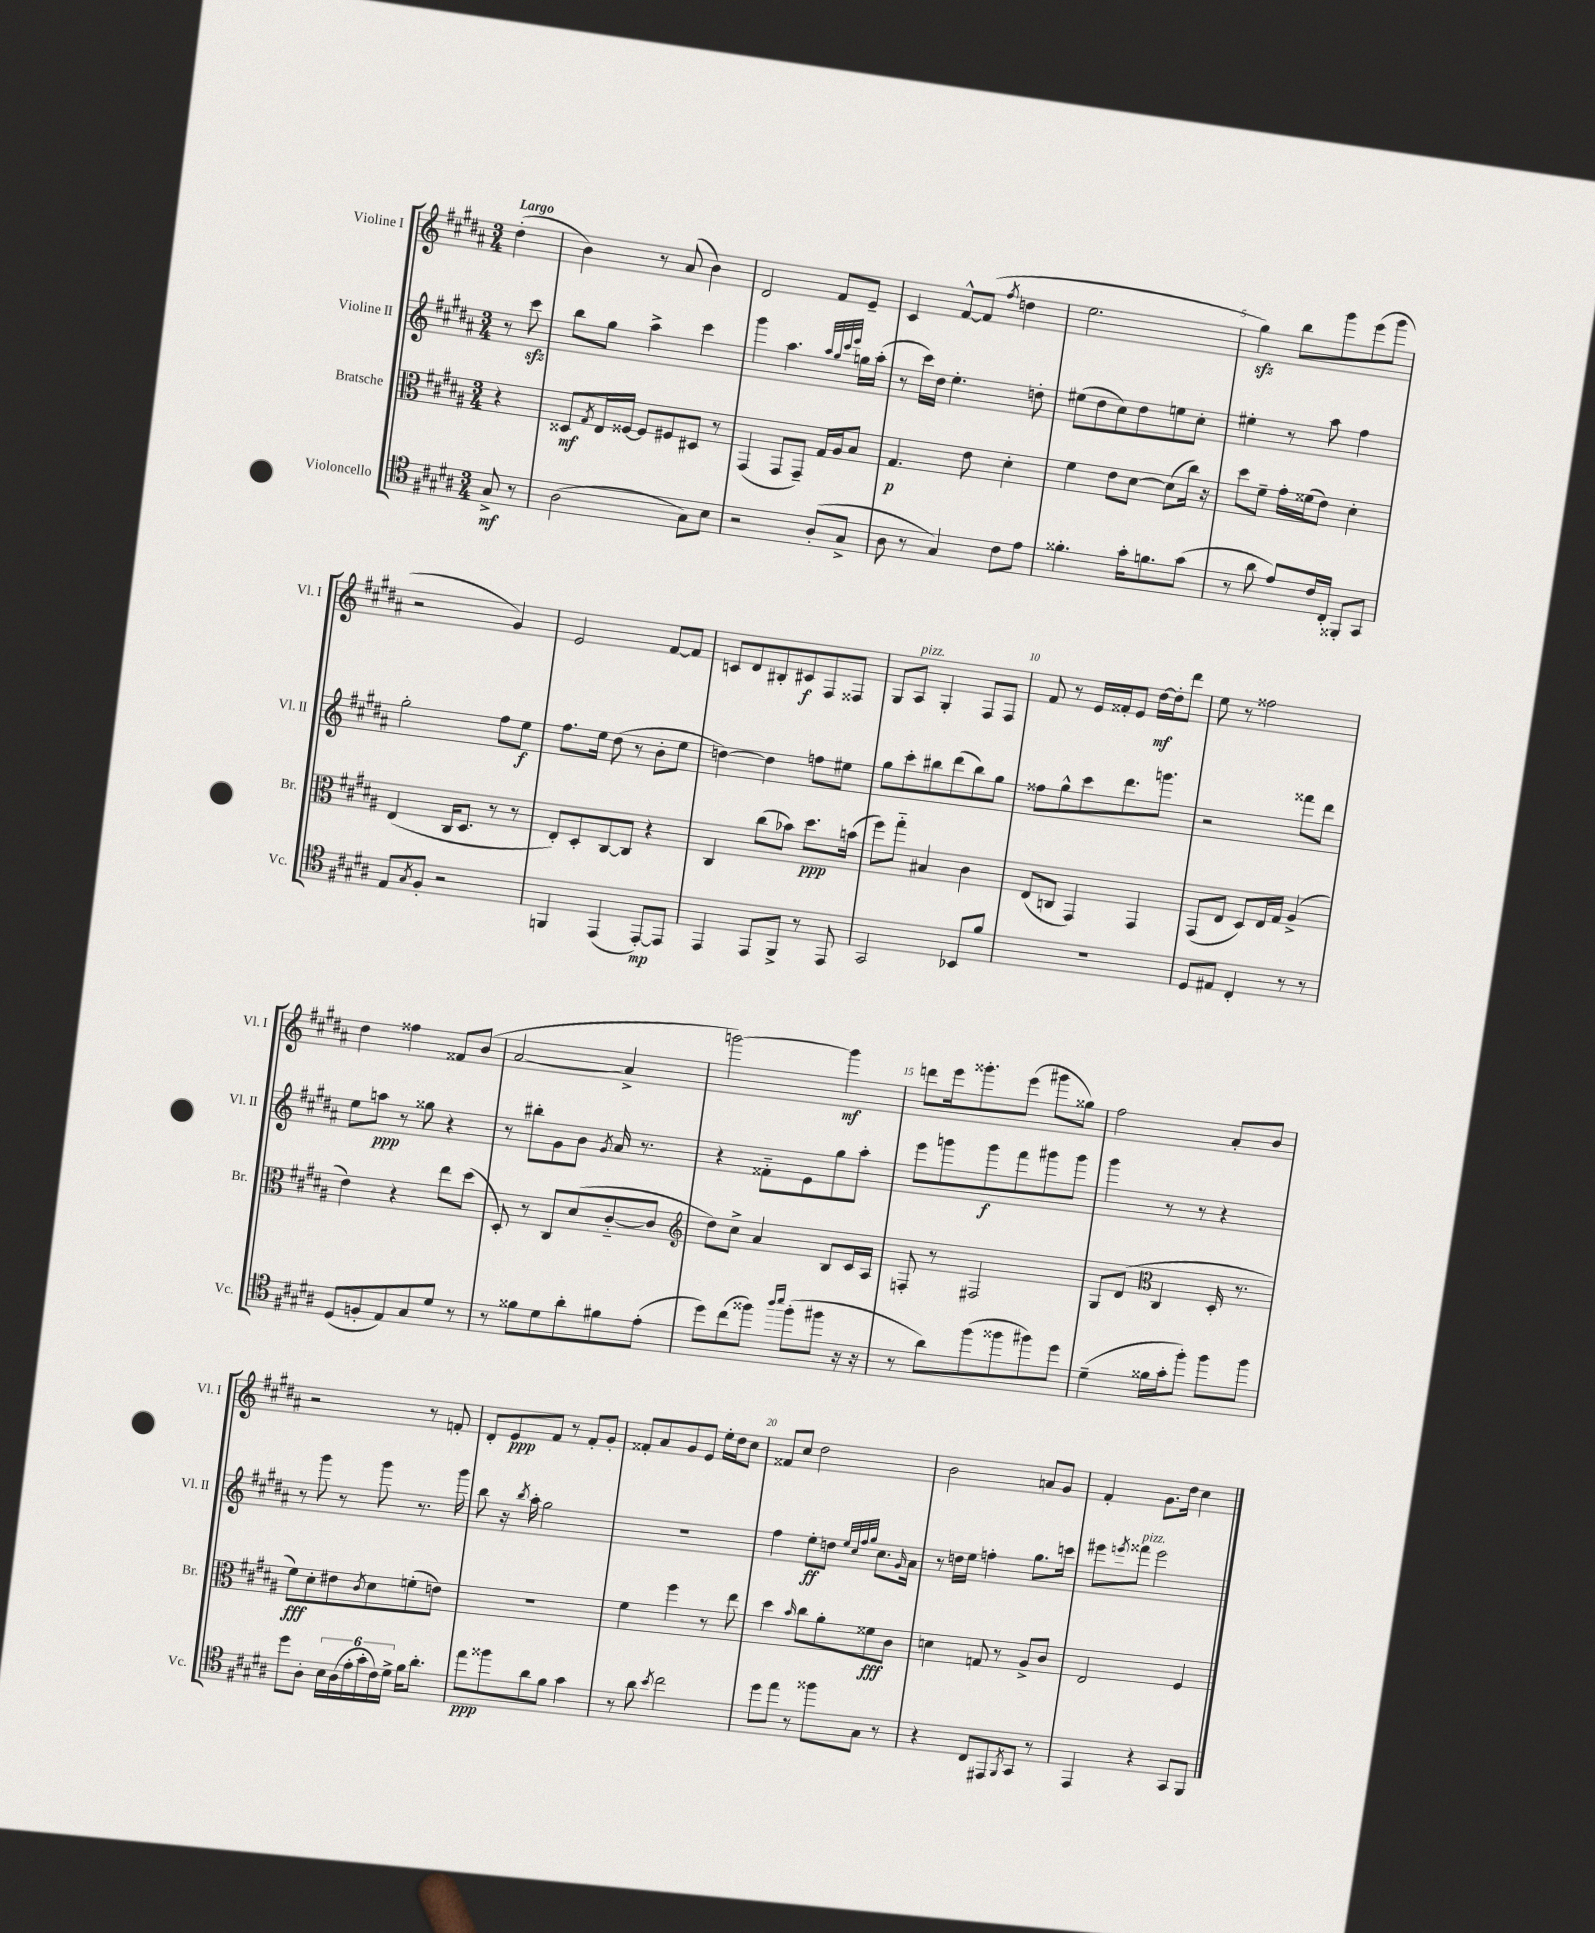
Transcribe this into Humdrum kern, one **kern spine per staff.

**kern	**kern	**kern	**kern
*staff4	*staff3	*staff2	*staff1
*clefC4	*clefC3	*clefG2	*clefG2
*k[f#c#g#d#a#]	*k[f#c#g#d#a#]	*k[f#c#g#d#a#]	*k[f#c#g#d#a#]
*M3/4	*M3/4	*M3/4	*M3/4
8G#^/	4r	8r	(4dd#'\
8r	.	8ccc#\	.
=	=	=	=
(2A#\	8D##/L	8bb\L	4b\)
.	8qG#/	.	.
.	16E/L	8gg#\J	.
.	[16F##/JJ	.	.
.	8F##/]L	4aa#^\	8r
.	8F#/	.	(8a#/
8G#\L)	8D#/J	4ccc#\	4b\)
8B\J	8r	.	.
=	=	=	=
2r	(4GG#/	4ggg#\	2d#/
.	8GG#/L	4.aa#\	.
.	8GG#~/J)	.	.
(8A#'/L	16G#/LL	.	8f#/L
.	16A#/J	.	.
.	.	32qqaa#/LLL	.
.	.	32qqgg#/	.
.	.	32qqccc#/	.
.	.	32qqeee/JJJ	.
8G#^/J	8B/J	16gg\LL	8e~/J
.	.	(16aa#'\JJ	.
=	=	=	=
8A#\	4.G#/	8r	4c#/
8r	.	16ccc#\LL)	.
.	.	16dd#\JJ	.
4G#/)	.	4.ee'\	[8f#^^/L
.	8e\	.	(8f#/]J
.	.	.	8qff#/
8c#\L	4d#'\	.	4dd\
8e\J	.	8dd'\	.
=	=	=	=
4.f##'\	4f#\	(8ee#\L	2.ee\
.	.	8dd#\	.
.	8e\L	8cc#\)	.
16g#'\LK	[8d#\J	8dd#\	.
8.f\	.	.	.
.	(8d#\]L	8ee\	.
(8g#\J	16cc#\Jk)	8cc#'\J	.
.	16r	.	.
=	=	=	=
8r	8dd#\L	4ee#'\	4gg#\)
8a#\	8f#~\J	.	.
8e/L)	16g#'\LL	8r	8bb\L
.	(16f##\J	.	.
16c#/L	8e\J)	8aa#\	8ggg#\
16C#'/JJ	.	.	.
8FF##'/L	4d#'\	4ff#\	(8eee\
8GG#/J	.	.	8ggg#\J
=	=	=	=
8E/L	(4E/	2gg#'\	2r
8qG#/	.	.	.
8F#'/J	.	.	.
2r	16C#/LK	.	.
.	8.D#/J	.	.
.	8r	8ff#\L	4g#/)
.	8r	8ee\J	.
=	=	=	=
4FF/	8E'/L)	8.ff#\L	2e/
.	8D#'/	.	.
.	.	16ee\Jk	.
(4EE/	[8C#/	(8dd#\	.
.	8C#/]J	8r	.
[8EE'/L)	4r	8b'\L	[8f#/L
8EE/]J	.	8ee\J	8f#/]J
=	=	=	=
4EE/	4C#/	[4dd\)	8c/L
.	.	.	8d#/
8EE/L	(8cc#\L	4dd\]	8B#'/
8FF#^/J	8b-\J)	.	8c#/
8r	8.dd#\L	8ff\L	8F#/
8EE/	.	8ee#\J	8F##/J
.	(16b\Jk	.	.
=	=	=	=
2GG#/	8ff#\L)	8gg#\L	8G#/L
.	8gg#'~\J	8ccc#'\	8A#/J
.	4B#/	8bb#\	4G#'/
.	.	(8ddd#\	.
8BB-/L	4c#\	8bb#\)	8F#/L
8f#/J	.	8gg#\J	8F#/J
=	=	=	=
2.r	(8E/L	8ff##\L	8f#/
.	8C/J	8gg#^^\	8r
.	4GG#/)	8ccc#\	16e/LL
.	.	.	16f##'/J
.	.	8.ddd#\	8e/J
.	4GG#/	.	[16dd#\LL
.	.	8.ggg\J	16dd#'\]J
.	.	.	8ddd#\J
=	=	=	=
8D#/L	(8GG#/L	2r	8ee\
8E#/J	8E/J	.	8r
4C#'/	8D#/L)	.	2ff##\
.	16E/L	.	.
.	16G#/JJ	.	.
8r	(4A#^/	8fff##\L	.
8r	.	8ddd#\J	.
=	=	=	=
(8D#/L	4e\)	8ee\L	4dd#\
8F'/	.	8aa\J	.
8E/)	4r	8r	4ff##\
8G#/	.	8gg##\	.
8d#/J	8ee\L	4r	8f##/L
8r	(8dd#\J	.	(8b/J
=	=	=	=
8r	8D#'/)	8r	[2a#/
8f##\L	8r	8bb#'\L	.
8d#\	8C#/L	8g#\	.
8a#'\	(8d#/	8b\J	.
.	.	8qg#/	.
8f#\	[8c#'~/	16a#/	4a#^/]
.	.	8.r	.
(8e'\J	8c#/]J	.	.
=	=	=	=
*	*clefG2	*	*
8dd#\L)	8dd#\L)	4r	[2ggg\)
(8cc#\	8cc#^\J	.	.
8ff##\J)	4a#/	8f##'~\L	.
16qqaa#/LL	.	.	.
16qqbb/JJ	.	.	.
(8ff##'\L	.	8e\	.
8ff#\J	8B/L	8gg#\	4ggg\]
16r	16c#/L	8aa#'\J	.
16r	16A#/JJ	.	.
=	=	=	=
8r	8F'/	8eee\L	8ddd\L
8a#\L)	8r	8ggg\	16eee\k
.	.	.	8.ggg##'\
(8ff#\	2F#/	8ggg\	.
8ff##\	.	8fff#\	(8eee\J
8ff#\)	.	8ggg#\	8ggg#\L
8dd#\J	.	8ggg#\J	8gg##\J)
=	=	=	=
(4d#~\	8G#/L	4ggg#\	2ff#\
.	(8d#/J	.	.
*	*clefC3	*	*
16f##\LL	4C#/	8r	.
16g#'\J	.	.	.
8ff#'\J)	.	8r	.
8ff#\L	16D#'/	4r	8a#'/L
.	8.r	.	.
8ff#\J	.	.	8b/J
=	=	=	=
8dd#\L	8f#\L)	8r	2r
8A#'\J	8d#'\	8ggg#\	.
24B\LL	8e#\	8r	.
(24A#\	.	.	.
24e'\	.	.	.
.	8qc#/	.	.
24g#'\	8d#\	8ggg#\	.
24c#\)	.	.	.
24d#^\JJ	.	.	.
16f#\LK	(8f'\	8.r	8r
8.a#'\J	.	.	.
.	8e\J)	.	8f'/
.	.	16ggg#\	.
=	=	=	=
8ee\L	2.r	8bb\	8d#'/L
8ff##\	.	16r	8e/
.	.	8qbb/	.
.	.	16aa#'\	.
8a#\	.	2gg#\	8f#/J
8f#\J	.	.	8r
4g#\	.	.	8f#'/L
.	.	.	8g#'/J
=	=	=	=
8r	4f#\	2.r	8f##'/L
8a#\	.	.	8a#/
8qb/	.	.	.
2cc#\	4ff#\	.	8g#/
.	.	.	8e/J
.	8r	.	16ee'\LL
.	.	.	16dd#\J
.	8ee\	.	8cc#\J
=	=	=	=
8dd#\L	4dd#\	4ff#\	8f##/L
8ee\J	.	.	8cc#/J
.	16qqb/	.	.
8r	8cc#\L	8ee'\L	2dd#\
8ff##\L	8a#'\	8dd\J	.
.	.	32qqee/LLL	.
.	.	32qqcc#/	.
.	.	32qqff#/	.
.	.	32qqgg#/JJJ	.
8G#\J	8f##\	8.cc#\L	.
8r	8c#\J	.	.
.	.	16qqg#/	.
.	.	16a#\Jk	.
=	=	=	=
4r	4d\	8r	2b\
.	.	16dd\LL	.
.	.	16ee\JJ	.
8C#/L	8G/	4ff'\	.
8EE#/	8r	.	.
8qFF#/	.	.	.
8GG#/J	8A#^/L	8.gg#\L	8a/L
8r	8c#/J	.	8g#/J
.	.	16ccc\Jk	.
=	=	=	=
4EE/	2E/	8eee#\L	4f#'/
.	.	8qeee/	.
.	.	8fff##\J	.
4r	.	2eee\	8.g#\L
.	.	.	16dd#\Jk
8GG#/L	4F#/	.	4cc#\
8FF#/J	.	.	.
==	==	==	==
*-	*-	*-	*-
